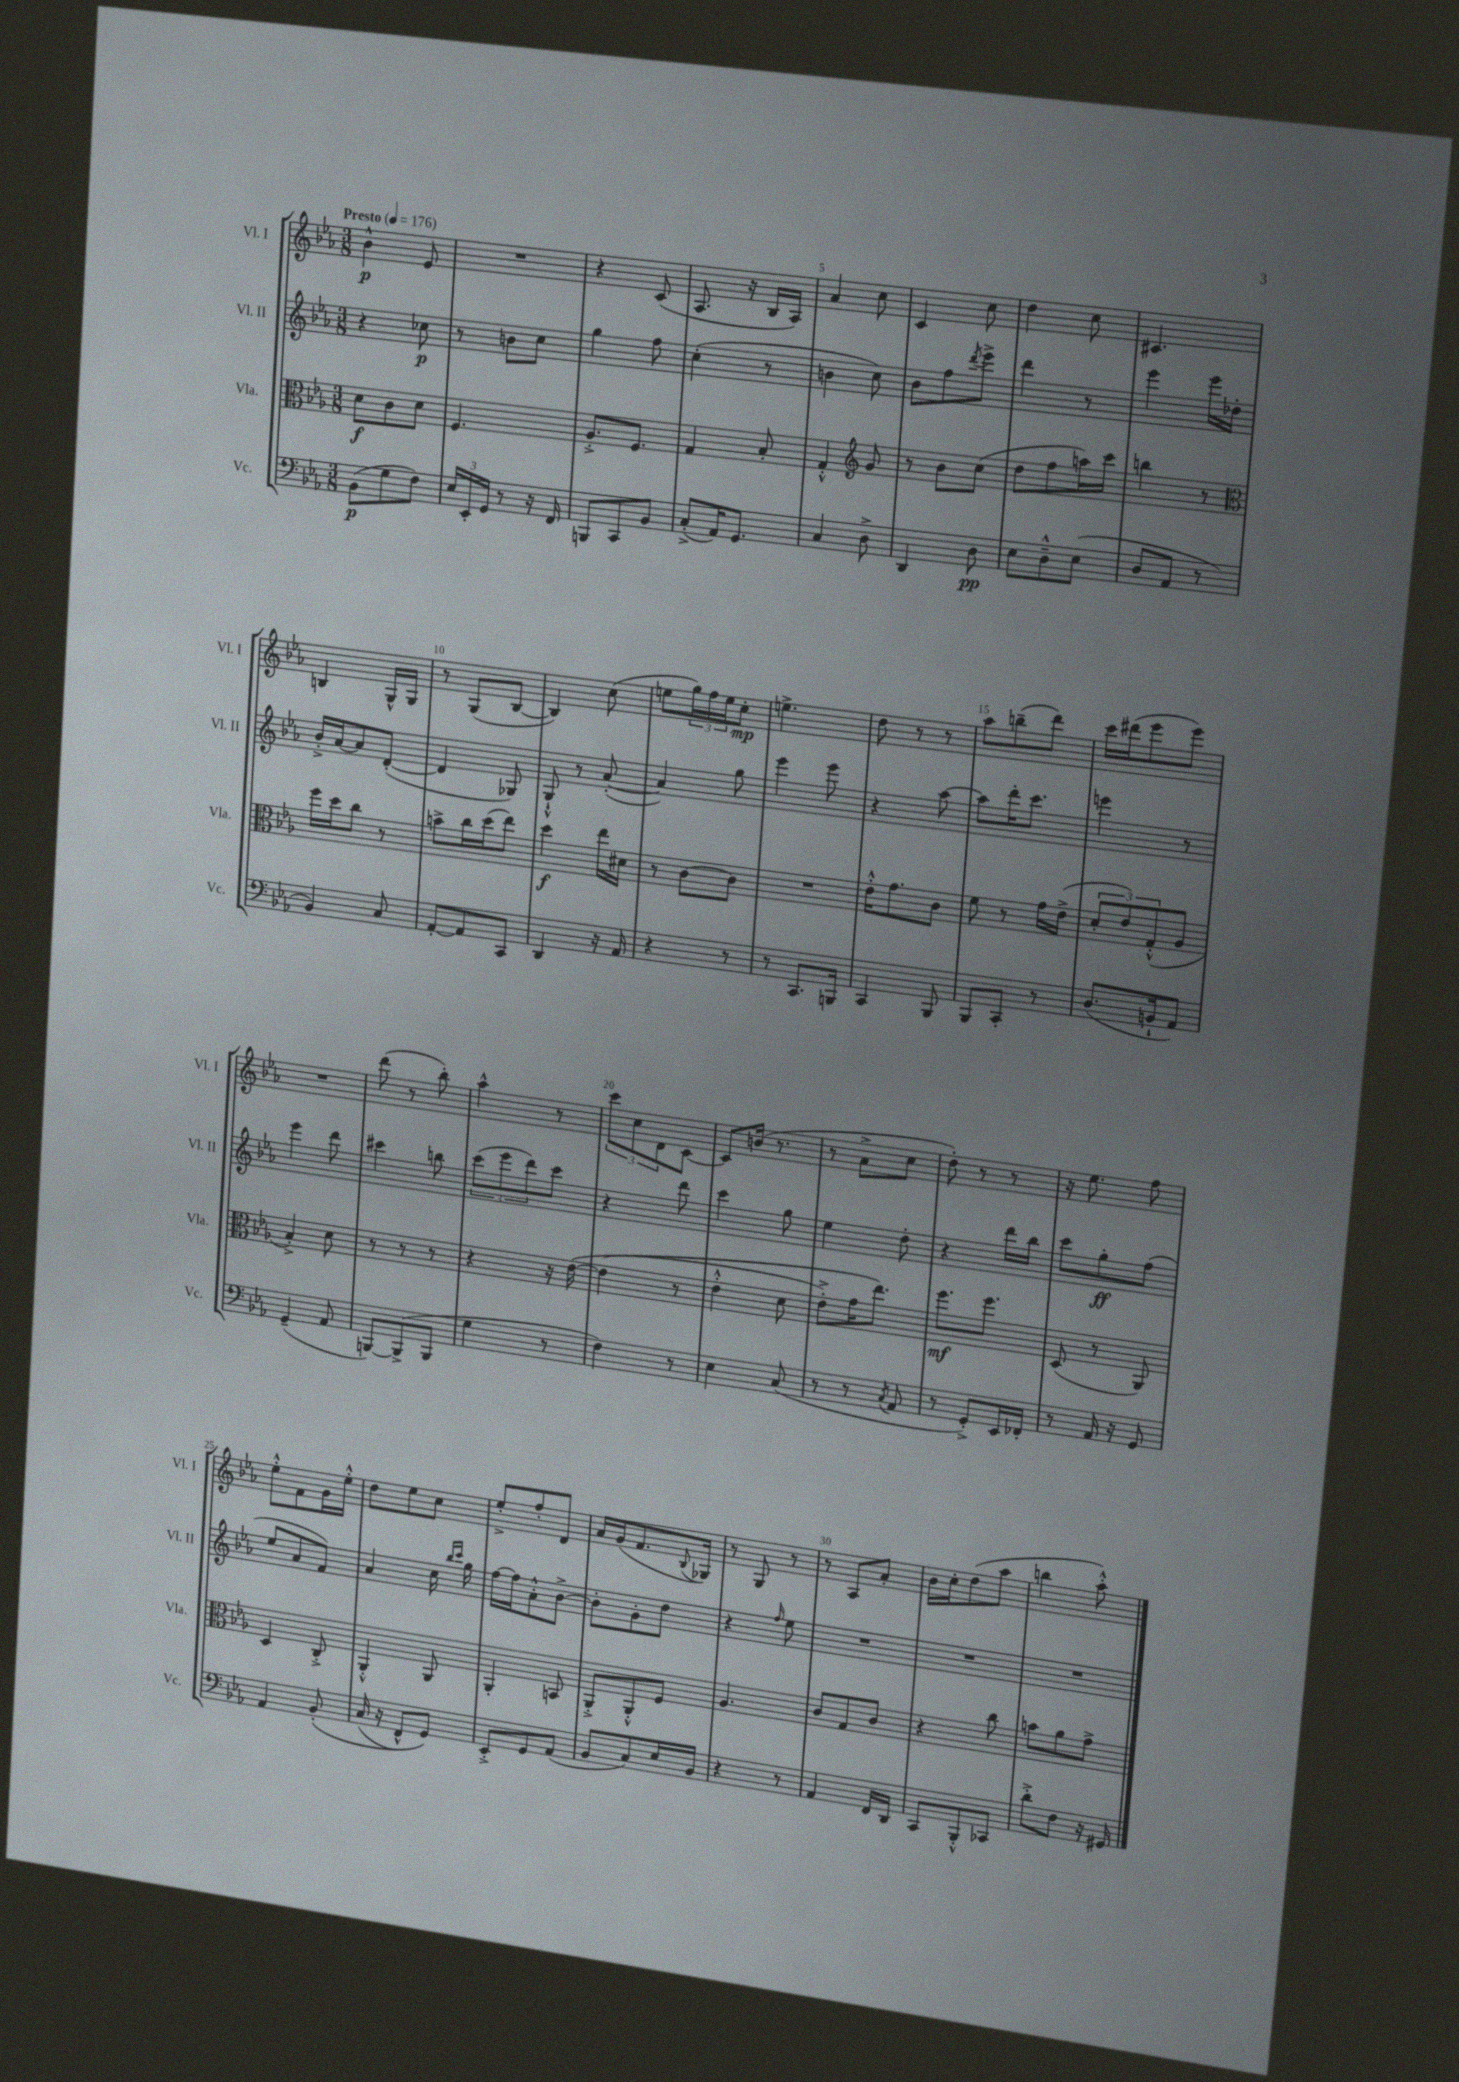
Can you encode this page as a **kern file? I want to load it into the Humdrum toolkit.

**kern	**kern	**kern	**kern
*staff4	*staff3	*staff2	*staff1
*clefF4	*clefC3	*clefG2	*clefG2
*k[b-e-a-]	*k[b-e-a-]	*k[b-e-a-]	*k[b-e-a-]
*M3/8	*M3/8	*M3/8	*M3/8
*MM176	*MM176	*MM176	*MM176
(8BB-	8d	4r	4b-^^
8G	8c	.	.
8F)	8d	8cc-	8e-
=	=	=	=
24E-	4.F	8r	4.r
24EE-'	.	.	.
24GG	.	.	.
8r	.	8b	.
16r	.	8cc	.
16FF	.	.	.
=	=	=	=
8BBB	8.A-'^	4gg	4r
8CC	.	.	.
.	8.F	.	.
8BB-	.	8ff	(8c
=	=	=	=
(8C'^	4G	(4cc'	8.A-
16AA-)	.	.	.
8.GG	.	.	16r
.	8B-'	8r	16B-
.	.	.	16A-)
=	=	=	=
4C	4G'^^	4b	4a-
*	*clefG2	*	*
8D^	8g	8cc)	8cc
=	=	=	=
4DD	8r	8b-	4c
.	8b-	8ff	.
.	.	8qddd	.
8D	(8cc	8eee-^	8cc
=	=	=	=
8E-	8dd	4ddd	4dd
8D~^^	8ff	.	.
(8E-	16aa)	8r	8cc
.	16ccc	.	.
=	=	=	=
8D	4bb	4eee-	4.c#
8AA-	.	.	.
8r	8r	16eee-	.
.	.	16dd-'	.
=	=	=	=
*	*clefC3	*	*
4BB-)	16ff	16b-'^	4B
.	16dd	[16a-	.
.	8cc	8a-]	.
8C	8r	([8d'	16G^^
.	.	.	16G
=	=	=	=
[8AA-'	8b^	4d]	8r
8AA-]	16cc	.	(8G
.	(16dd	.	.
8CC	8ee-)	8G-)	[8B-
=	=	=	=
4DD	4dd	8G`^^	4B-])
.	.	8r	.
16r	16ee-	([8a-'	(8cc
16AA-	16d#	.	.
=	=	=	=
4r	8r	4a-])	8ee
.	[8c	.	24gg)
.	.	.	24ff
.	.	.	24ee
8r	8c]	8gg	8cc'
=	=	=	=
8r	4.r	4eee-	4.ee^
8.CC	.	.	.
.	.	8eee-	.
16BBB	.	.	.
=	=	=	=
4CC	16e-'^^	4r	8dd
.	8.g	.	.
.	.	.	8r
8BBB-	8c	[8aa-	8r
=	=	=	=
8BBB-	8f	8aa-]	8aa-
8CC'	8r	16ddd'	(8bb~
.	.	8.ccc	.
8r	16g	.	8ddd)
.	(16e-^	.	.
=	=	=	=
(8.D	12d'	4eee	16ccc
.	.	.	(16ddd#
.	12e-)	.	.
.	.	.	8eee-
.	(12G'^^	.	.
16BB`	.	.	.
8AA-)	8A-	8r	8eee-)
=	=	=	=
(4GG~	4B-'^)	4eee-	4.r
8AA-	8d	8ddd	.
=	=	=	=
[8BBB)	8r	4ccc#	(8ddd
(8BBB^]	8r	.	8r
8BBB	8r	8bb	8bb-')
=	=	=	=
4G	4r	(12ccc	4aa-^^
.	.	12eee-	.
.	.	12ddd)	.
8r	16r	8ccc	8r
.	&([16e-	.	.
=	=	=	=
4F)	(4e-]	4r	12ccc
.	.	.	12cc
.	.	.	12d
8r	8r	8ddd	[8c
=	=	=	=
4E-	4e-'^^	4ccc	8c]
.	.	.	(16b
.	.	.	8.r
(8C	8d	8gg	.
=	=	=	=
8r	8e-'^)	4ee-	8r
8r	16g	.	8a-^
.	8.ee-&)	.	.
8qC	.	.	.
8AA-	.	8dd'	8cc
=	=	=	=
8r	8.ff	4r	8dd')
8GG'^)	.	.	8r
.	8.ff	.	.
16EE-	.	16ddd	8r
16FF-'	.	16bb-	.
=	=	=	=
8r	(8D	8ccc	16r
.	.	.	8.ee-
16AA-	8r	8gg'	.
16r	.	.	.
8GG	8AA-)	(8ff	8ff
=	=	=	=
4AA-	4D	8ee-	8ee-'^^
.	.	8a-	8f
&(8BB-'	8C'^	8f)	16g
.	.	.	16ee-'^^
=	=	=	=
(16C	4AA-'^^	4a-	8dd
16r	.	.	.
8FF^^)	.	.	8ee-
8GG&)	8AA-	16cc	8cc
.	.	16qqbb-	.
.	.	16qqccc	.
.	.	16gg	.
=	=	=	=
8EE-'^	4AA-'	[16ff	8ee-'^
.	.	16ff]	.
8GG	.	8a-'^^	8ff'
(8AA-	8BB	[8b-^	8d
=	=	=	=
8BB-	8AA-'^	8b-']	16a-
.	.	.	(16g
8C)	8AA-'^^	8g'	8.f
16E-	8F	8dd	.
.	.	.	8qqB-
16BB-	.	.	16G-)
=	=	=	=
4r	4.A-	4r	8r
.	.	.	8G
.	.	16qqff	.
8r	.	8ee-	8r
=	=	=	=
4AA-	8c	4.r	8r
.	8G	.	8A-
16FF	8c	.	8a-'
16DD	.	.	.
=	=	=	=
8CC	4r	4.r	16b-
.	.	.	16cc'
8BBB-'^^	.	.	(8dd
8CC-	8cc	.	8aa-
=	=	=	=
8d'^	8b	4.r	4bb
8F	8a-	.	.
16r	8g^	.	8aa-'^^)
16GG#	.	.	.
==	==	==	==
*-	*-	*-	*-
